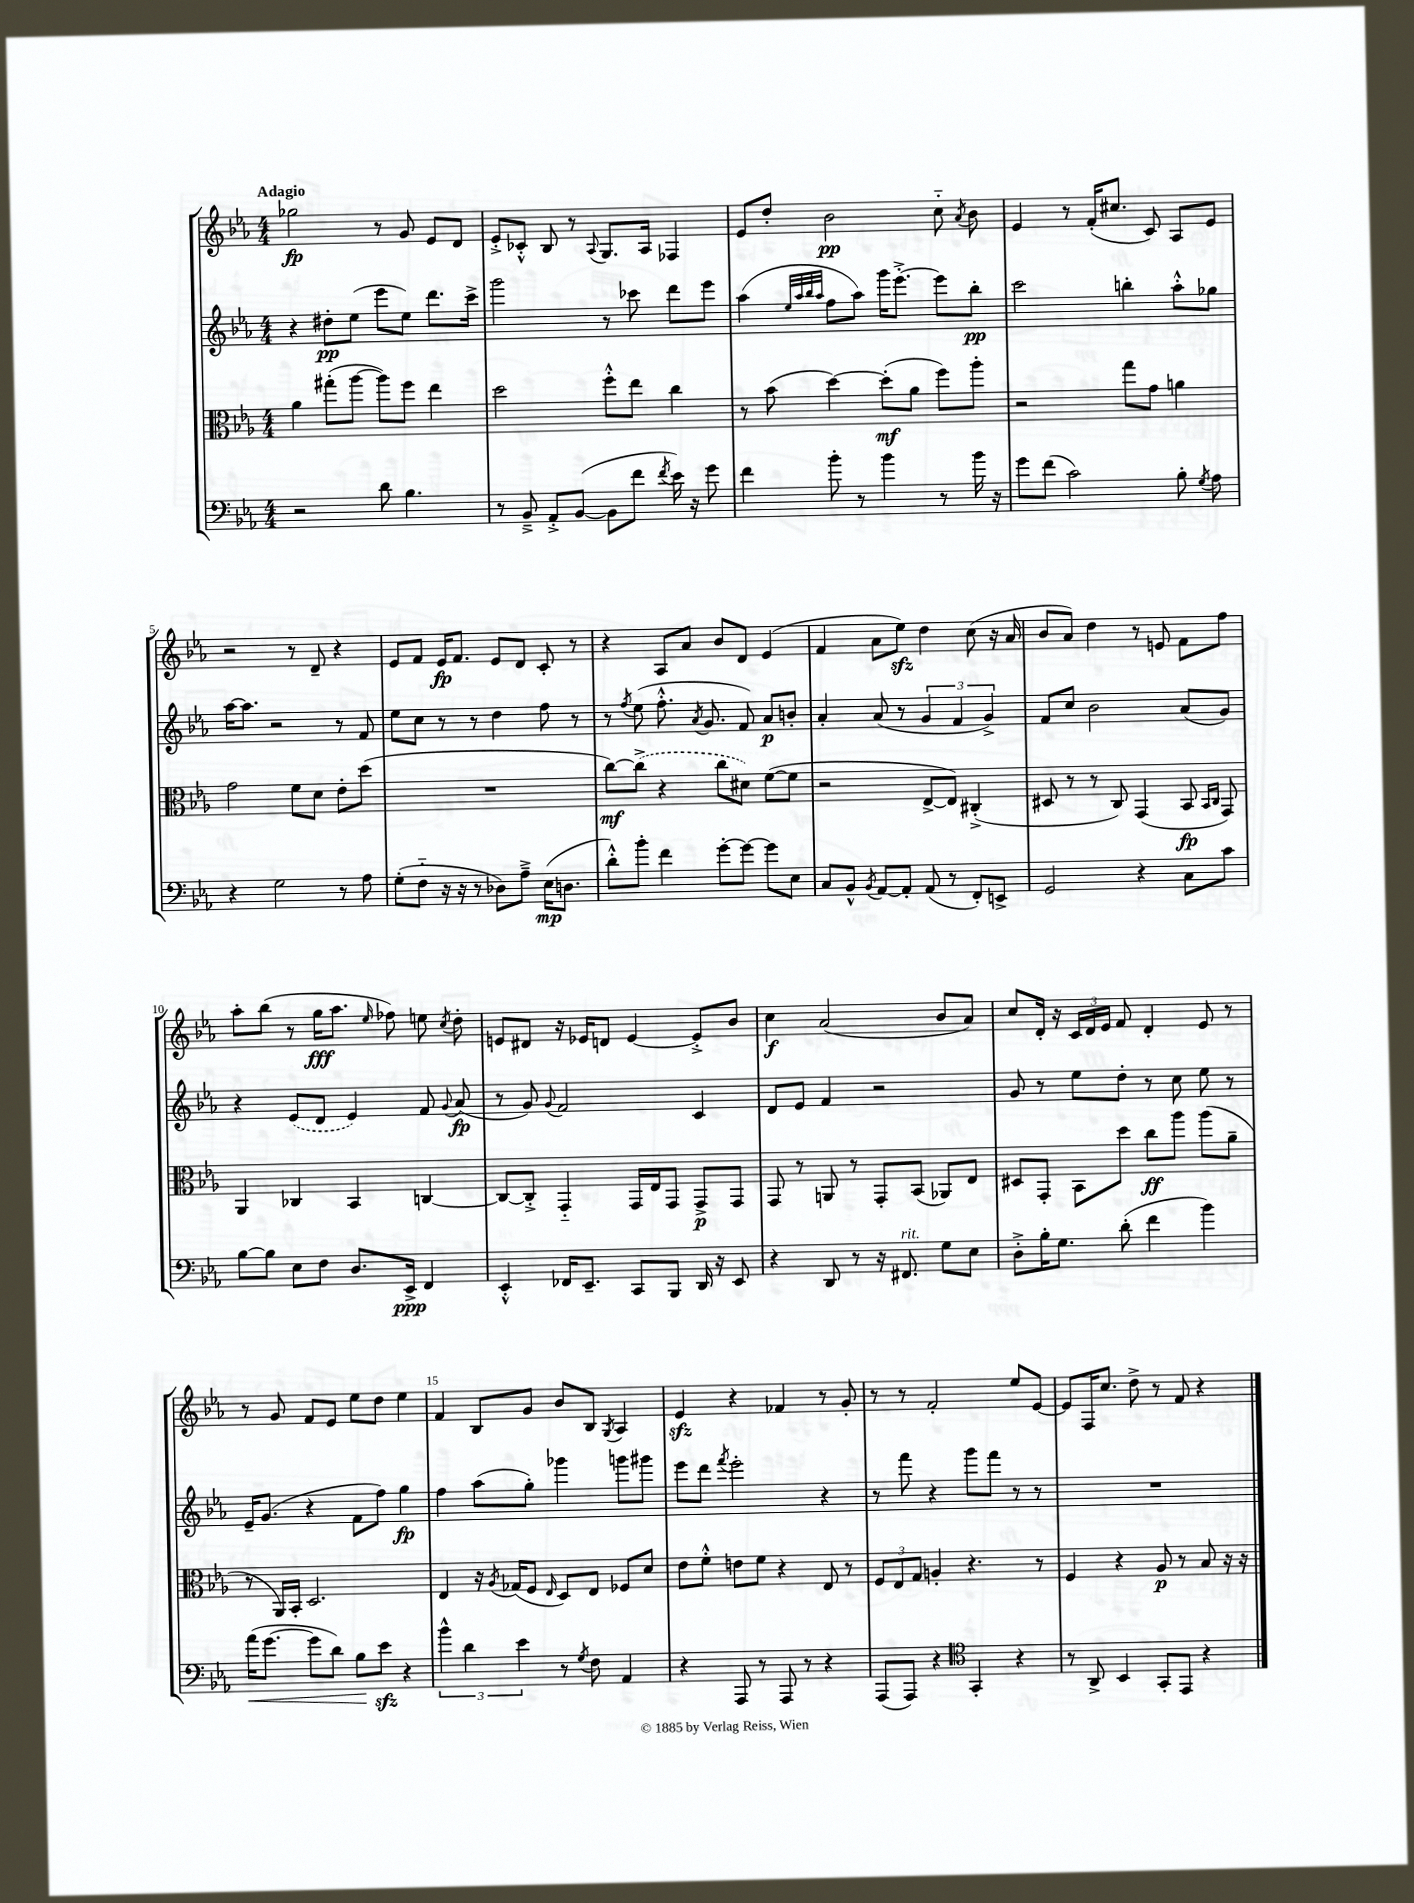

**kern	**dynam	**kern	**dynam	**kern	**dynam	**kern	**dynam
*part4	*part4	*part3	*part3	*part2	*part2	*part1	*part1
*staff4	*staff4	*staff3	*staff3	*staff2	*staff2	*staff1	*staff1
*clefF4	*	*clefC3	*	*clefG2	*	*clefG2	*
*k[b-e-a-]	*	*k[b-e-a-]	*	*k[b-e-a-]	*	*k[b-e-a-]	*
*M4/4	*	*M4/4	*	*M4/4	*	*M4/4	*
=1	=1	=1	=1	=1	=1	=1	=1
!	!	!	!	!	!	!LO:TX:a:B:t=Adagio	!
2r	.	4a-\	.	4r	.	2gg-X\	fp
.	.	(8gg#X'\L	.	8dd#X'\L	pp	.	.
.	.	[8aa-\J	.	(8ee-\J	.	.	.
8d\	.	8aa-\L])	.	8eee-\L	.	8r	.
4.B-\	.	8ff\J	.	8ee-\J)	.	8g/	.
.	.	4ee-\	.	8.ddd\L	.	8e-/L	.
.	.	.	.	.	.	8d/J	.
.	.	.	.	16ccc^\Jk	.	.	.
=2	=2	=2	=2	=2	=2	=2	=2
8r	.	2dd\	.	2ggg\	.	8e-'^/L	.
8BB-~^/	.	.	.	.	.	8c-X'^^/J	.
8AA-'^/L	.	.	.	.	.	8B-/	.
([8BB-/J	.	.	.	.	.	8r	.
.	.	.	.	.	.	8qqA-/	.
8BB-\L]	.	8ff'^^\L	.	8r	.	8.G/L	.
8f\J	.	8ee-\J	.	8ccc-X\	.	.	.
.	.	.	.	.	.	16A-/Jk	.
8qf/	.	.	.	.	.	.	.
16e-\)	.	4cc\	.	8ddd\L	.	4F-X/	.
16r	.	.	.	.	.	.	.
8g\	.	.	.	8eee-\J	.	.	.
=3	=3	=3	=3	=3	=3	=3	=3
4f\	.	8r	.	(4aa-\	.	8e-/L	.
.	.	(8b-\	.	.	.	8dd'/J	.
.	.	.	.	32qqee-/LLL	.	.	.
.	.	.	.	32qqaa-/	.	.	.
.	.	.	.	32qqbb-/	.	.	.
.	.	.	.	32qqaa-/JJJ	.	.	.
8b-'\	.	[4dd\)	.	8ff\L	.	2b-\	pp
8r	.	.	.	8aa-\J)	.	.	.
4b-\	.	(8dd'\L]	mf	16ggg\KL	.	.	.
.	.	.	.	[8.eee-'^\J	.	.	.
.	.	8a-\J	.	.	.	.	.
8r	.	8ff\L)	.	8eee-\L]	.	8cc\	.
.	.	.	.	.	.	8qa-/	.
16b-\	.	8aa-'\J	.	8bb-'\J	pp	8b-\	.
16r	.	.	.	.	.	.	.
=4	=4	=4	=4	=4	=4	=4	=4
8g\L	.	2r	.	2ccc\	.	4e-/	.
(8f\J	.	.	.	.	.	.	.
2c\)	.	.	.	.	.	8r	.
.	.	.	.	.	.	(16f'/KL	.
.	.	.	.	.	.	8.cc#X/J	.
.	.	8gg\L	.	4bbn'\	.	.	.
.	.	8g\J	.	.	.	8c/)	.
8B-'\	.	4an\	.	8aa-'^^\L	.	8A-/L	.
8qG/	.	.	.	.	.	.	.
8A-\	.	.	.	8gg-X\J	.	8e-/J	.
!!LO:LB:g=z
=5	=5	=5	=5	=5	=5	=5	=5
4r	.	2g\	.	[16aa-\KL	.	2r	.
.	.	.	.	8.aa-\J]	.	.	.
2G\	.	.	.	2r	.	.	.
.	.	8f\L	.	.	.	8r	.
.	.	8d\J	.	.	.	8d~/	.
8r	.	8e-'\L	.	8r	.	4r	.
8A-\	.	(8dd\J	.	8f/	.	.	.
=6	=6	=6	=6	=6	=6	=6	=6
(8G'\L	.	1r	.	8ee-\L	.	8e-/L	.
8F\J	.	.	.	8cc\J	.	8f/J	.
16r	.	.	.	8r	.	16e-/KL	fp
16r	.	.	.	.	.	8.f/J	.
8r	.	.	.	8r	.	.	.
8D-X\L)	.	.	.	4dd\	.	8e-/L	.
8A-~^\J	.	.	.	.	.	8d/J	.
(16E-\KL	mp	.	.	8ff\	.	8c'/	.
8.Dn\J	.	.	.	.	.	.	.
.	.	.	.	8r	.	8r	.
=7	=7	=7	=7	=7	=7	=7	=7
8d'^^\L)	.	[8cc\L)	mf	8r	.	4r	.
.	.	.	.	8qff/	.	.	.
8b-'\J	.	(8cc^\J]	.	(8ee-\	.	.	.
4f\	.	4r	.	8.ff'^^\	.	8A-/L	.
.	.	.	.	.	.	8a-/J	.
.	.	.	.	8qa-/	.	.	.
.	.	.	.	8.g/	.	.	.
[8g'\L	.	8cc\L	.	.	.	8b-/L	.
8g\J_	.	8d#X\J)	.	8f/)	.	8d/J	.
8g\L]	.	([8f\L	.	8a-/L	p	(4e-/	.
8E-\J	.	8f\J]	.	8bn'/J	.	.	.
=8	=8	=8	=8	=8	=8	=8	=8
8C/L	.	2r	.	4a-'/	.	4f/	.
8BB-^^/J	.	.	.	.	.	.	.
8qBB-/	.	.	.	.	.	.	.
[8AA-/L	.	.	.	(8a-/	.	8a-\L	.
8AA-'/J]	.	.	.	8r	.	8ee-zz\J)	.
(8AA-/	.	[8E-^/L	.	6g/	.	4dd\	.
8r	.	8E-/J])	.	.	.	.	.
.	.	.	.	6f/	.	.	.
8FF'/L)	.	(4C#X'^/	.	.	.	(8cc\	.
.	.	.	.	6g^/)	.	.	.
8EEn^/J	.	.	.	.	.	16r	.
.	.	.	.	.	.	16a-/	.
=9	=9	=9	=9	=9	=9	=9	=9
2GG/	.	8D#X/	.	8f/L	.	8b-/L	.
.	.	8r	.	8cc/J	.	8a-/J)	.
.	.	8r	.	2b-\	.	4dd\	.
.	.	8C/)	.	.	.	.	.
4r	.	(4GG/	.	.	.	8r	.
.	.	.	.	.	.	8en/	.
8C\L	.	8BB-/	fp	(8a-/L	.	8f\L	.
.	.	16qqBB-/LL	.	.	.	.	.
.	.	16qqC/JJ	.	.	.	.	.
8c\J	.	8GG/)	.	8g/J)	.	8ff\J	.
!!LO:LB:g=z
=10	=10	=10	=10	=10	=10	=10	=10
[8B-\L	.	4AA-/	.	4r	.	8aa-'\L	.
8B-\J]	.	.	.	.	.	(8bb-\J	.
8E-\L	.	4C-X/	.	(8e-/L	.	8r	.
8F\J	.	.	.	8d/J	.	16gg\KL	fff
.	.	.	.	.	.	8.aa-\J	.
8.D/L	.	4BB-/	.	4e-/)	.	.	.
.	.	.	.	.	.	16qqee-/	.
.	.	.	.	.	.	8ff-X\)	.
16EE-^/Jk	ppp	.	.	.	.	.	.
4FF/	.	[4Cn/	.	8f/	.	8een\	.
.	.	.	.	8qqg/	.	8qcc/	.
.	.	.	.	(8a-/	fp	8dd'\	.
=11	=11	=11	=11	=11	=11	=11	=11
4EE-'^^/	.	8C/L_	.	8r	.	8en/L	.
.	.	8C'^/J]	.	8g/)	.	8d#X/J	.
.	.	.	.	8qqg/	.	.	.
16FF-X/KL	.	4GG/	.	2f/	.	16r	.
8.EE-~/J	.	.	.	.	.	16e-X/KL	.
.	.	.	.	.	.	8dn/J	.
8CC/L	.	16GG/LL	.	.	.	[4e-/	.
.	.	16E-/J	.	.	.	.	.
8BBB-/J	.	8GG/J	.	.	.	.	.
16DD/	.	8GG^/L	p	4c/	.	8e-'^/L]	.
16r	.	.	.	.	.	.	.
8EE-/	.	8GG/J	.	.	.	8b-/J	.
=12	=12	=12	=12	=12	=12	=12	=12
4r	.	8GG/	.	8d/L	.	4cc\	f
.	.	8r	.	8e-/J	.	.	.
8DD/	.	8AAn/	.	4f/	.	(2a-/	.
8r	.	8r	.	.	.	.	.
16r	.	8GG'/L	.	2r	.	.	.
!LO:TX:a:i:t=rit.	!	!	!	!	!	!	!
8.FF#X/	.	.	.	.	.	.	.
.	.	(8BB-/J	.	.	.	.	.
8G\L	.	8AA-X/L)	.	.	.	8b-/L	.
8E-\J	.	8E-/J	.	.	.	8a-/J)	.
=13	=13	=13	=13	=13	=13	=13	=13
8D'^\L	.	8D#X/L	.	8g/	.	8cc/L	.
16B-'\K	.	8GG'/J	.	8r	.	16d'/Jk	.
8.G\J	.	.	.	.	.	16r	.
.	.	8BB-\L	.	8ee-\L	.	24c/LL	.
.	.	.	.	.	.	24d/	.
.	.	.	.	.	.	24e-/JJ	.
(8d'\	.	8dd\J	.	8dd'\J	.	8f/	.
4f\	.	8cc\L	ff	8r	.	4d'/	.
.	.	8aa-\J	.	8cc\	.	.	.
4b-\)	.	(8aa-\L	.	8ee-\	.	8e-/	.
.	.	8a-~\J	.	8r	.	8r	.
!!LO:LB:g=z
=14	=14	=14	=14	=14	=14	=14	=14
!	!LO:HP:b	!	!	!	!	!	!
(16a-\KL	<	8r	.	16e-~/KL	.	8r	.
[8.g\J	.	.	.	(8.g/J	.	.	.
.	.	16AA-/LL)	.	.	.	8g/	.
.	.	16BB-'/JJ	.	.	.	.	.
8g\L]	.	2.D/	.	4r	.	8f/L	.
8d\J)	.	.	.	.	.	8e-/J	.
8B-\L	.	.	.	8f\L	.	8ee-\L	.
8e-zz\J	[	.	.	8ff\J)	.	8dd\J	.
4r	.	.	.	4gg\	fp	4ee-\	.
=15	=15	=15	=15	=15	=15	=15	=15
6b-^^\	.	4E-/	.	4ff\	.	4f/	.
6d\	.	.	.	.	.	.	.
.	.	16r	.	(8aa-\L	.	8B-/L	.
.	.	8qA-/	.	.	.	.	.
.	.	(16G-X/KL	.	.	.	.	.
6e-\	.	.	.	.	.	.	.
.	.	8F/J	.	8gg'\J)	.	8g/J	.
.	.	16qqE-/	.	.	.	.	.
8r	.	8D/L)	.	4ggg-X\	.	8b-/L	.
8qG/	.	.	.	.	.	.	.
8F\	.	8E-/J	.	.	.	8B-/J	.
.	.	.	.	.	.	8qG/	.
4AA-/	.	8F-X/L	.	8gggn\L	.	4A-/	.
.	.	8d/J	.	8ggg#X\J	.	.	.
=16	=16	=16	=16	=16	=16	=16	=16
4r	.	8e-\L	.	8eee-\L	.	4e-zz/	.
.	.	8f'^^\J	.	8ddd\J	.	.	.
.	.	.	.	8qfff/	.	.	.
8AAA-/	.	8en\L	.	2eee-'\	.	4r	.
8r	.	8f\J	.	.	.	.	.
8AAA-/	.	4r	.	.	.	4f-X/	.
8r	.	.	.	.	.	.	.
4r	.	8E-/	.	4r	.	8r	.
.	.	8r	.	.	.	8g'/	.
=17	=17	=17	=17	=17	=17	=17	=17
(8AAA-/L	.	12F/L	.	8r	.	8r	.
.	.	12E-/	.	.	.	.	.
8AAA-/J)	.	.	.	8fff\	.	8r	.
.	.	12G/J	.	.	.	.	.
4r	.	4An'/	.	4r	.	2f'/	.
*clefC4	*	*	*	*	*	*	*
4GG'/	.	4.r	.	8ggg\L	.	.	.
.	.	.	.	8fff\J	.	.	.
4r	.	.	.	8r	.	8ee-/L	.
.	.	8r	.	8r	.	[8e-/J	.
=18	=18	=18	=18	=18	=18	=18	=18
8r	.	4F/	.	1r	.	8e-/L]	.
8AA-^/	.	.	.	.	.	16F/K	.
.	.	.	.	.	.	8.cc/J	.
4BB-/	.	4r	.	.	.	.	.
.	.	.	.	.	.	8dd^\	.
8GG'/L	.	8A-/	p	.	.	8r	.
8EE-/J	.	8r	.	.	.	8f/	.
4r	.	8B-/	.	.	.	4r	.
.	.	16r	.	.	.	.	.
.	.	16r	.	.	.	.	.
==	==	==	==	==	==	==	==
*-	*-	*-	*-	*-	*-	*-	*-
